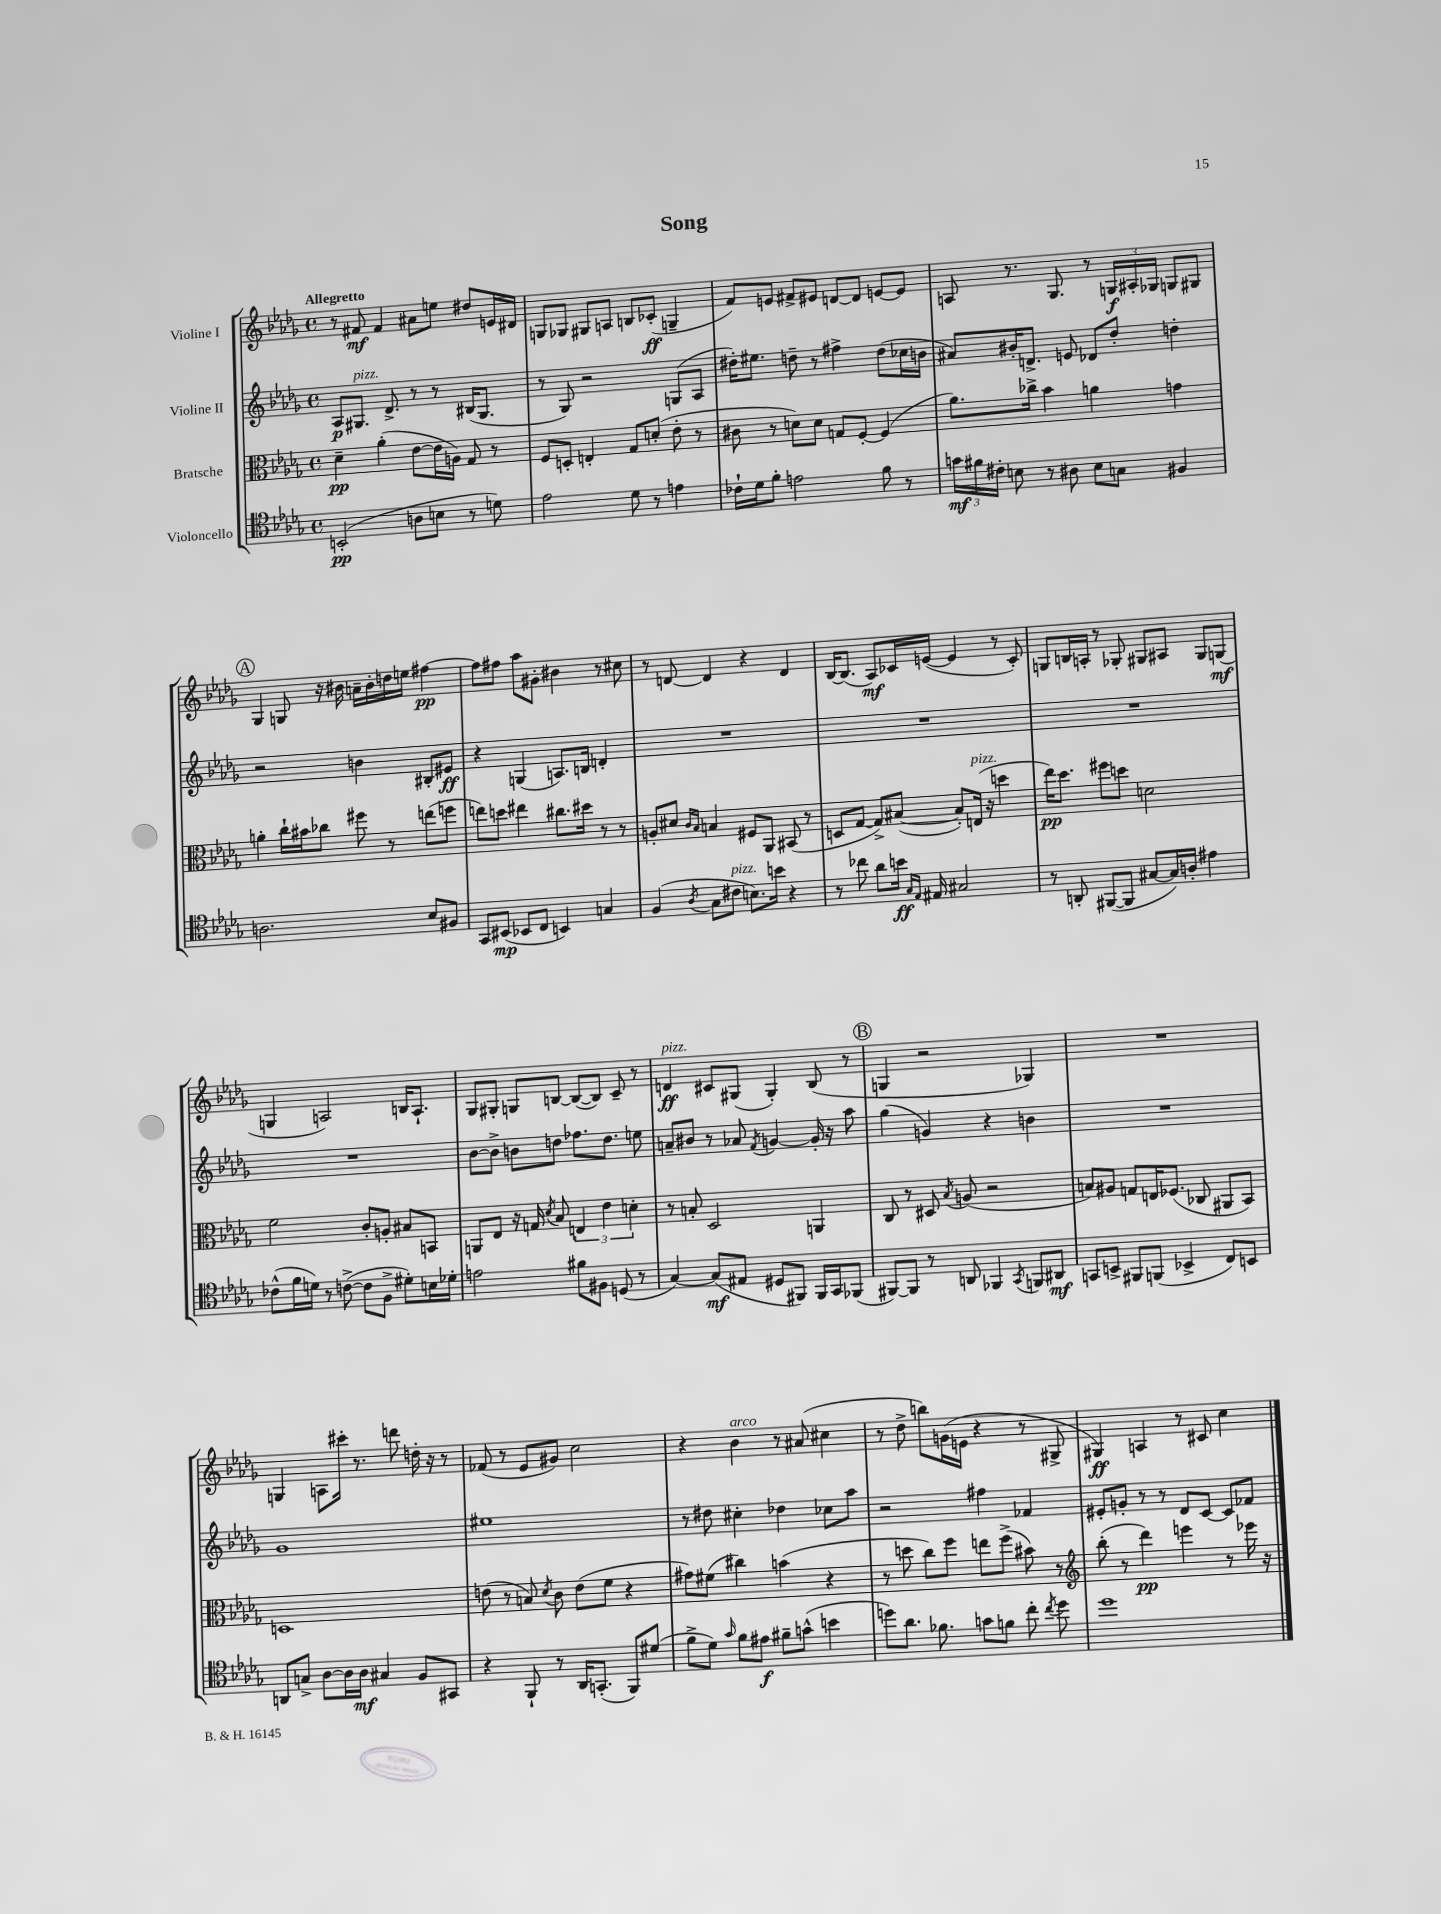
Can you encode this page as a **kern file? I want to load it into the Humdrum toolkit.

**kern	**kern	**kern	**kern
*staff4	*staff3	*staff2	*staff1
*clefC4	*clefC3	*clefG2	*clefG2
*k[b-e-a-d-g-]	*k[b-e-a-d-g-]	*k[b-e-a-d-g-]	*k[b-e-a-d-g-]
*M4/4	*M4/4	*M4/4	*M4/4
*met(c)	*met(c)	*met(c)	*met(c)
(2BB'/	4d-~\	8A-/L	8r
.	.	8.G#/J	8f#/
.	(4a-'\	.	4f#/
.	.	8.d-^/	.
8A\L	[8e-\L	8r	8a#\L
8B\J	16e-\]L	8r	8ee\J
.	16A\JJ)	.	.
8r	8G-/	(16B#/LK	8dd#/L
.	.	8.G#/J	.
8d\)	8r	.	16e/L
.	.	.	16d#/JJ
=	=	=	=
2e-\	8F/L	8r	8G/L
.	8D'/J	8G-/)	8G-/J
.	4E'/	2r	8G#/L
.	.	.	8A/J
8d-\	8G-/L	.	8B/L
8r	(8d'/J	.	(8c-'/J
4e\	8e-'\	(8G/L	4G~/
.	8r	8A-/J	.
=	=	=	=
16c-`\LL	8c#\	16dd#'\LK)	8f/L)
16d-\J	.	8.ee#\J	.
8f'\J	8r	.	8e/J
2e\	8d\L)	8dd~\	8f#^/L
.	8d\J	8r	8e#/J
.	8G/L	4ff#^\	[8d/L
.	[8F'/J	.	8d/]J
8f\	(4F/]	(8dd\L	[8e/L
8r	.	16cc-\L	8e/]J
.	.	16b\JJ	.
=	=	=	=
24g\LL	8.a-\L)	8a#/L)	8A/
24f#\	.	.	.
24c#'\JJ	.	.	.
8B\	.	16b#'/K	8.r
.	16cc-^\Jk	8.d^/J	.
8r	4b-\	.	.
.	.	.	8.G-/
8A#\	.	8e/	.
8B\L	4a\	8d-/L	8r
8G\J	.	8dd-'/J	24G/LL
.	.	.	24A#'/
.	.	.	24G-/JJ
4F#/	4g\	4dd'\	8G/L
.	.	.	8G#/J
=	=	=	=
2.A\	4a'\	2r	4G-/
.	16cc`\LL	.	8G/
.	16b#\J	.	.
.	8cc-\J	.	16r
.	.	.	16b#\
.	8ff#\	4b\	16a~\LL
.	.	.	16b#'\
.	8r	.	16dd\
.	.	.	16ee\JJ
8B-/L	(8ee\L	8B#'/L	[4ff#\
8F#/J	8ff\J	8e#/J	.
=	=	=	=
8GG-/L	8ee\L)	4r	8ff#\]L
(8BB#/J	8dd\J	.	8ff#\J
8BB-/L	4ee#\	(4G/	8aa-\L
8C/J	.	.	8g#'\J
4BB/)	8.cc#\L	8.A/L)	4b#\
.	16dd#\Jk	16B/Jk	.
4G/	8r	4d'/	8r
.	8r	.	8cc#\
=	=	=	=
(4F/	8A'/L	1r	8r
.	8d#/J	.	[8d/
.	16qqc/LL	.	.
8qA-/	16qqB-/JJ	.	.
8G-\L	4B/	.	4d/]
8c#\J	.	.	.
8.B\L)	8F#/L	.	4r
.	8AA-/J	.	.
16b\Jk	.	.	.
4r	(8BB#/	.	4d/
.	8r	.	.
=	=	=	=
8r	8D/L	1r	[16B-/LK
.	.	.	(8.B-/]J
8cc-\	[8G-/J	.	.
8a-\L	8G-^/]L)	.	8A-/L)
16b\Jk	([8B#/J	.	16c-/L
16qqG-/LL	.	.	.
16qqE-/JJ	.	.	.
16E#/	.	.	([16e/JJ
2G#/	8B#'/]L)	.	4e/]
.	(16E/Jk	.	.
.	16r	.	.
.	4dd\	.	8r
.	.	.	8c-'/)
=	=	=	=
8r	16ee-\LK)	1r	8G/L
.	8.dd-\J	.	.
8AA'/	.	.	16B/L
.	.	.	16A'/JJ
([8FF#/L	8ff#\L	.	8r
8FF#/]J	8dd\J	.	8G-'/
[8G#/L	2d\	.	8G#/L
16G#/]L)	.	.	8A#/J
16A'/JJ	.	.	.
4e#\	.	.	8G#/L
.	.	.	(8G/J
=	=	=	=
(8c-^^\L	2f\	1r	4G/
16f\L	.	.	.
16d\JJ)	.	.	.
8r	.	.	2A/)
([8c^\	.	.	.
8c\]L	8c'/L	.	.
8F^\J	8A'/J	.	.
8d#'\L)	8B#/L	.	16B/LK
.	.	.	8.A`/J
16B\L	8BB/J	.	.
16d-'\JJ	.	.	.
=	=	=	=
2e\	8AA/L	[8b-\L	8G-/L
.	8E-/J	8b-^\]J	8G#'/J
.	16r	8b\L	8G/L
.	16G/	.	.
.	8qd-/	.	.
.	8B-/	8dd\J	[8B/J
8f#\L	6E/	8.ff-\L	(8B/_L
8F#\J	.	.	8B/]J)
.	6e-\	.	.
.	.	8.dd\J	.
(8D/	.	.	8c~/
.	6d'\	.	.
8r	.	8ee\	8r
=	=	=	=
[4G-/)	8r	8a~/L	4d/
.	8B'/	8b#/J	.
(8G-/]L	2D-/	8r	8c#/L
8E#/J	.	8a-/	(8G#/J
.	.	8qf/	.
8D#/L	.	[4g/	4G#'/)
8FF#/J)	.	.	.
16FF#/LL	4AA/	16g'/]	(8B-/
16GG-/J	.	16r	.
(8FF-/J	.	8aa-\	8r
=	=	=	=
[8FF#/L)	8C/	(4gg-\	4G/
8FF#/]J	8r	.	.
8r	8D#/	4g/)	2r
.	8qB-/	.	.
8AA/	(8A/	.	.
4FF-/	2r	4r	.
8qGG-/	.	.	.
8FF/L	.	4b\	4G-/)
8AA#/J	.	.	.
=	=	=	=
8GG/L	8B/L)	1r	1r
8BB^/J	8A#/J	.	.
8FF#/L	8G/L	.	.
(8FF/J	16E/K	.	.
.	(8.F-/J	.	.
4BB-^/	.	.	.
.	8C-/	.	.
8C/L)	8AA#/L	.	.
8BB/J	8BB-/J)	.	.
=	=	=	=
8AA/L	1D	1g-	4G/
8G^/J	.	.	.
[8A-\L	.	.	8A\L
16A-\]L	.	.	16ccc#'\Jk
16A-\JJ	.	.	8.r
4G#/	.	.	.
.	.	.	8ddd\
8F/L	.	.	16dd'\
.	.	.	16r
8GG#/J	.	.	8r
=	=	=	=
4r	(8e\	1ee#	(8f-/
.	8r	.	8r
8FF`/	8B/)	.	8e-/L
.	8qd-/	.	.
8r	8c\	.	8g#/J)
16AA-/LK	(8e\L	.	2cc\
(8.GG'/J	.	.	.
.	8f\J	.	.
8FF/L)	4r	.	.
(8d#/J	.	.	.
=	=	=	=
8f^\L	8g#\L)	8r	4r
8d-\J)	(8f#\J	8dd#\	.
16qqg-/	.	.	.
8f\L	4cc#\)	4cc#'\	4b-\
8e#\J	.	.	.
8f#~\L	(4b\	4dd-\	8r
(8g^^\J	.	.	(8a#/
4b\	4r	8cc-\L	4cc#\
.	.	8aa-\J	.
=	=	=	=
8dd\L)	8r	2r	8r
8.a-\J	8dd\	.	8dd-^\
.	8cc\L)	.	8bb\L)
8.f-\	.	.	.
.	8ff\J	.	(16g\L
.	.	.	16e\JJ
8g\L	8ee\L	4ff#\	4r
8f\J	(8ff^\J	.	.
8cc'\	8b#\)	4f-/	8r
8qcc/	.	.	.
8dd\	8r	.	8G#^/
=	=	=	=
*	*clefG2	*	*
1dd-	(8bb-'\	8e#'/L	4G#/)
.	8r	8g'/J	.
.	4ddd-\)	8r	4A/
.	.	8r	.
.	4eee\	8d-/L	8r
.	.	[8c/J	8c#/
.	8r	8c/]L	4cc\
.	16eee-\	8f-/J	.
.	16r	.	.
==	==	==	==
*-	*-	*-	*-
